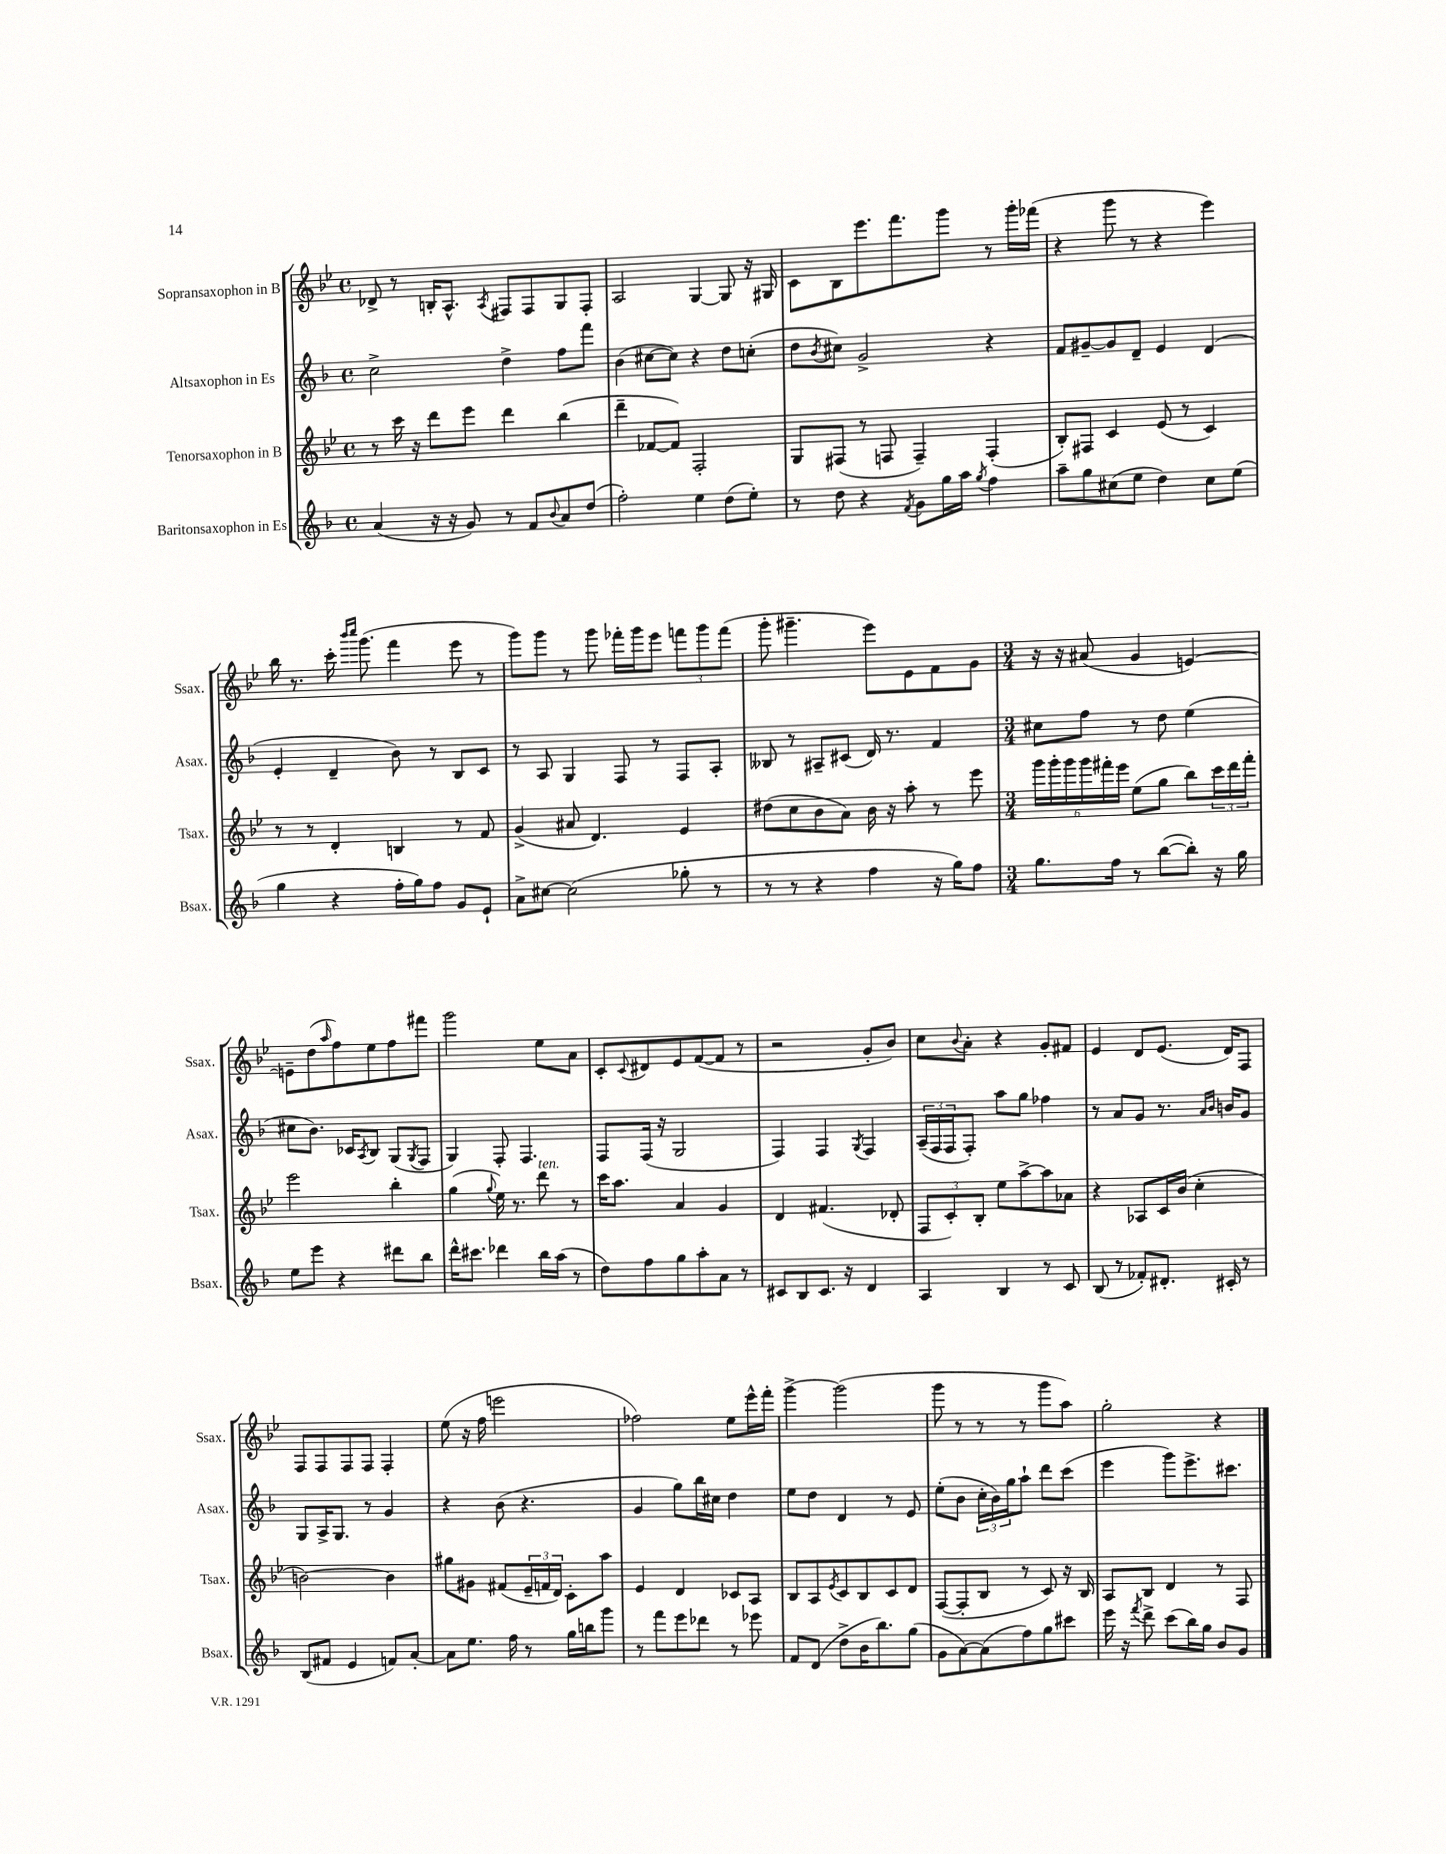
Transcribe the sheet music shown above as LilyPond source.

<<
\new StaffGroup <<
\new Staff = "s0" \with { instrumentName = "Sopransaxophon in B" shortInstrumentName = "Ssax." } {
    \clef treble \key bes \major \defaultTimeSignature \time 4/4
    des'8-> r8 b16-. a8.-^ \acciaccatura { a8 } fis8 fis8 g8 fis8-. |
    a2 g4~ g8 r16 gis16 |
    c'8 bes8 ees'''8. f'''8. g'''8 r8 g'''16-. fes'''16( |
    r4 g'''8 r8 r4 ees'''4) |
    bes''16 r8. c'''16-. \grace { bes'''16 c''''16 } g'''8.( f'''4 ees'''8 r8 |
    g'''8) g'''8 r8 g'''8 fes'''16-. g'''16 ees'''8 \tuplet 3/2 { f'''8 g'''8 f'''8( } |
    g'''8-. gis'''4.-- ees'''8) ees'8 f'8 g'8 |
    \numericTimeSignature \time 3/4 r16 r16 ais'8( g'4 e'4~) |
    e'8-- d''8( \grace { a''16 } f''8) ees''8 f''8 fis'''8 |
    g'''2 ees''8 a'8 |
    c'8-. \appoggiatura { c'8 } dis'8 ees'8 f'8~( f'8 r8 |
    r2 g'8-. bes'8) |
    c''8 \appoggiatura { bes'8 } a'8-. r4 g'8-. fis'8 |
    ees'4 d'8 ees'8.( d'16) f8 |
    f8 f8 f8 f8 f4-. |
    ees''8( r16 f''16 e'''2 |
    fes''2) ees''8 ees'''16-^ f'''16-. |
    g'''4~-> g'''2( |
    g'''8 r8 r8 r8 g'''8 a''8) |
    g''2-. r4 \bar "|." |
}
\new Staff = "s1" \with { instrumentName = "Altsaxophon in Es" shortInstrumentName = "Asax." } {
    \clef treble \key f \major \defaultTimeSignature \time 4/4
    c''2-> d''4-> f''8 f'''8 |
    bes'4( cis''8~ cis''8) r4 d''8 c''8-.( |
    d''8 \acciaccatura { bes'8 } cis''8) g'2-> r4 |
    f'8 gis'8~-- gis'8 d'8-- e'4 d'4( |
    e'4-. d'4-- bes'8) r8 bes8 c'8 |
    r8 a8 g4 f8 r8 f8 a8-. |
    beses8 r8 ais8-- cis'8( d'16) r8. f'4 |
    \numericTimeSignature \time 3/4 cis''8 f''8 r8 d''8 e''4( |
    cis''8 bes'8.) ces'16 \acciaccatura { a8 } bes8 g8( \acciaccatura { g8 } f8 |
    g4) f8-. f4. |
    f8 f16( r16 g2 |
    f4) f4 \acciaccatura { g8 } f4 |
    \tuplet 3/2 { a16--( f16 f16 } f8-.) a''8 g''8 fes''4 |
    r8 a'8 g'8 r8. \grace { a'16 bes'16 } b'16 g'8 |
    g8 a16-> g8. r8 g'4 |
    r4 bes'8( r4. |
    g'4 g''8) bes''16 cis''16 d''4 |
    e''8 d''8 d'4 r8 e'8 |
    e''8-.( bes'8 \tuplet 3/2 { c''16-. bes'16) g''16 } a''8-! d'''8 c'''8( |
    e'''4 g'''8) e'''8.-> cis'''8. \bar "|." |
}
\new Staff = "s2" \with { instrumentName = "Tenorsaxophon in B" shortInstrumentName = "Tsax." } {
    \clef treble \key bes \major \defaultTimeSignature \time 4/4
    r8 c'''16 r16 d'''8 ees'''8 d'''4 bes''4( |
    d'''4-- fes'8~ fes'8) f2-. |
    g8 fis8( r8 f8 f4--) f4-.( |
    bes8-.) fis8 c'4 ees'8( r8 c'4) |
    r8 r8 d'4-. b4 r8 f'8 |
    g'4->( ais'8 d'4.) ees'4 |
    dis''8( c''8 bes'8 a'8) bes'16 r16 a''8-. r8 ees'''8 |
    \numericTimeSignature \time 3/4 \tuplet 6/4 { g'''16 g'''16-. g'''16 g'''16 fis'''16-. ees'''16 } ees''8( g''8 bes''8) \tuplet 3/2 { c'''16 d'''16 fis'''16-. } |
    ees'''2 bes''4-. |
    g''4( \appoggiatura { g''8 } ees''16) r8. d'''8^\markup { \italic "ten." } r8 |
    c'''16 a''8. a'4 g'4 |
    d'4 fis'4.( des'8-. |
    \tuplet 3/2 { f8 c'8-.) bes8-. } ees''8 a''8~-> a''8 aes'8 |
    r4 aes8 c'16 bes'16( c''4-. |
    b'2~) b'4 |
    gis''8 gis'8 fis'8( \tuplet 3/2 { ees'16-- f'16 d'16) } c'8-. a''8 |
    ees'4 d'4 ces'8 a8 |
    bes8 a8 \acciaccatura { ees'8 } c'8 bes8 c'8 d'8 |
    f8~( f8-. bes8 r8 c'8) r16 bes16 |
    a8 bes8 d'4 r8 f8 \bar "|." |
}
\new Staff = "s3" \with { instrumentName = "Baritonsaxophon in Es" shortInstrumentName = "Bsax." } {
    \clef treble \key f \major \defaultTimeSignature \time 4/4
    a'4( r16 r16 g'8) r8 f'8 \appoggiatura { bes'8 } a'8 d''8( |
    f''2-.) e''4 d''8( e''8-.) |
    r8 d''8 r4 \acciaccatura { f'8 } g'8 g''16 a''16 \acciaccatura { g''8 } f''4 |
    a''8-- g''8 cis''8( e''8 d''4) cis''8 e''8( |
    g''4 r4 f''16-. g''16) f''8 g'8 e'8-! |
    a'8-> cis''8~ cis''2( ges''8-. r8 |
    r8 r8 r4 f''4 r16 g''16) f''8 |
    \numericTimeSignature \time 3/4 g''8. f''16 r8 bes''8~( bes''8-.) r16 g''16 |
    e''8 e'''8 r4 dis'''8 bes''8 |
    d'''16-^ cis'''8. des'''4 bes''16 a''16( r8 |
    d''8) f''8 g''8 a''8-. a'8 r8 |
    cis'8 bes8 cis'8. r16 d'4 |
    a4 bes4 r8 c'8 |
    bes8( r8 fes'8-.) dis'8.-. cis'16-. r8 |
    bes8( fis'8 e'4 f'8) a'8~-. |
    a'8 e''8. f''16 r8 g''16 b''16 g'''8 |
    r8 f'''8 e'''8 des'''8 r8 ees'''8 |
    f'8 d'8( d''8-> bes'16 bes''8.) g''8( |
    g'8 a'8~) a'8( f''8) g''8 cis'''8 |
    e'''16 r16 \acciaccatura { f'''8 } d'''8-> c'''8( bes''16) g''16 bes'8 g'8 \bar "|." |
}
>>
>>
\layout { \context { \Score \remove "Bar_number_engraver" } }
